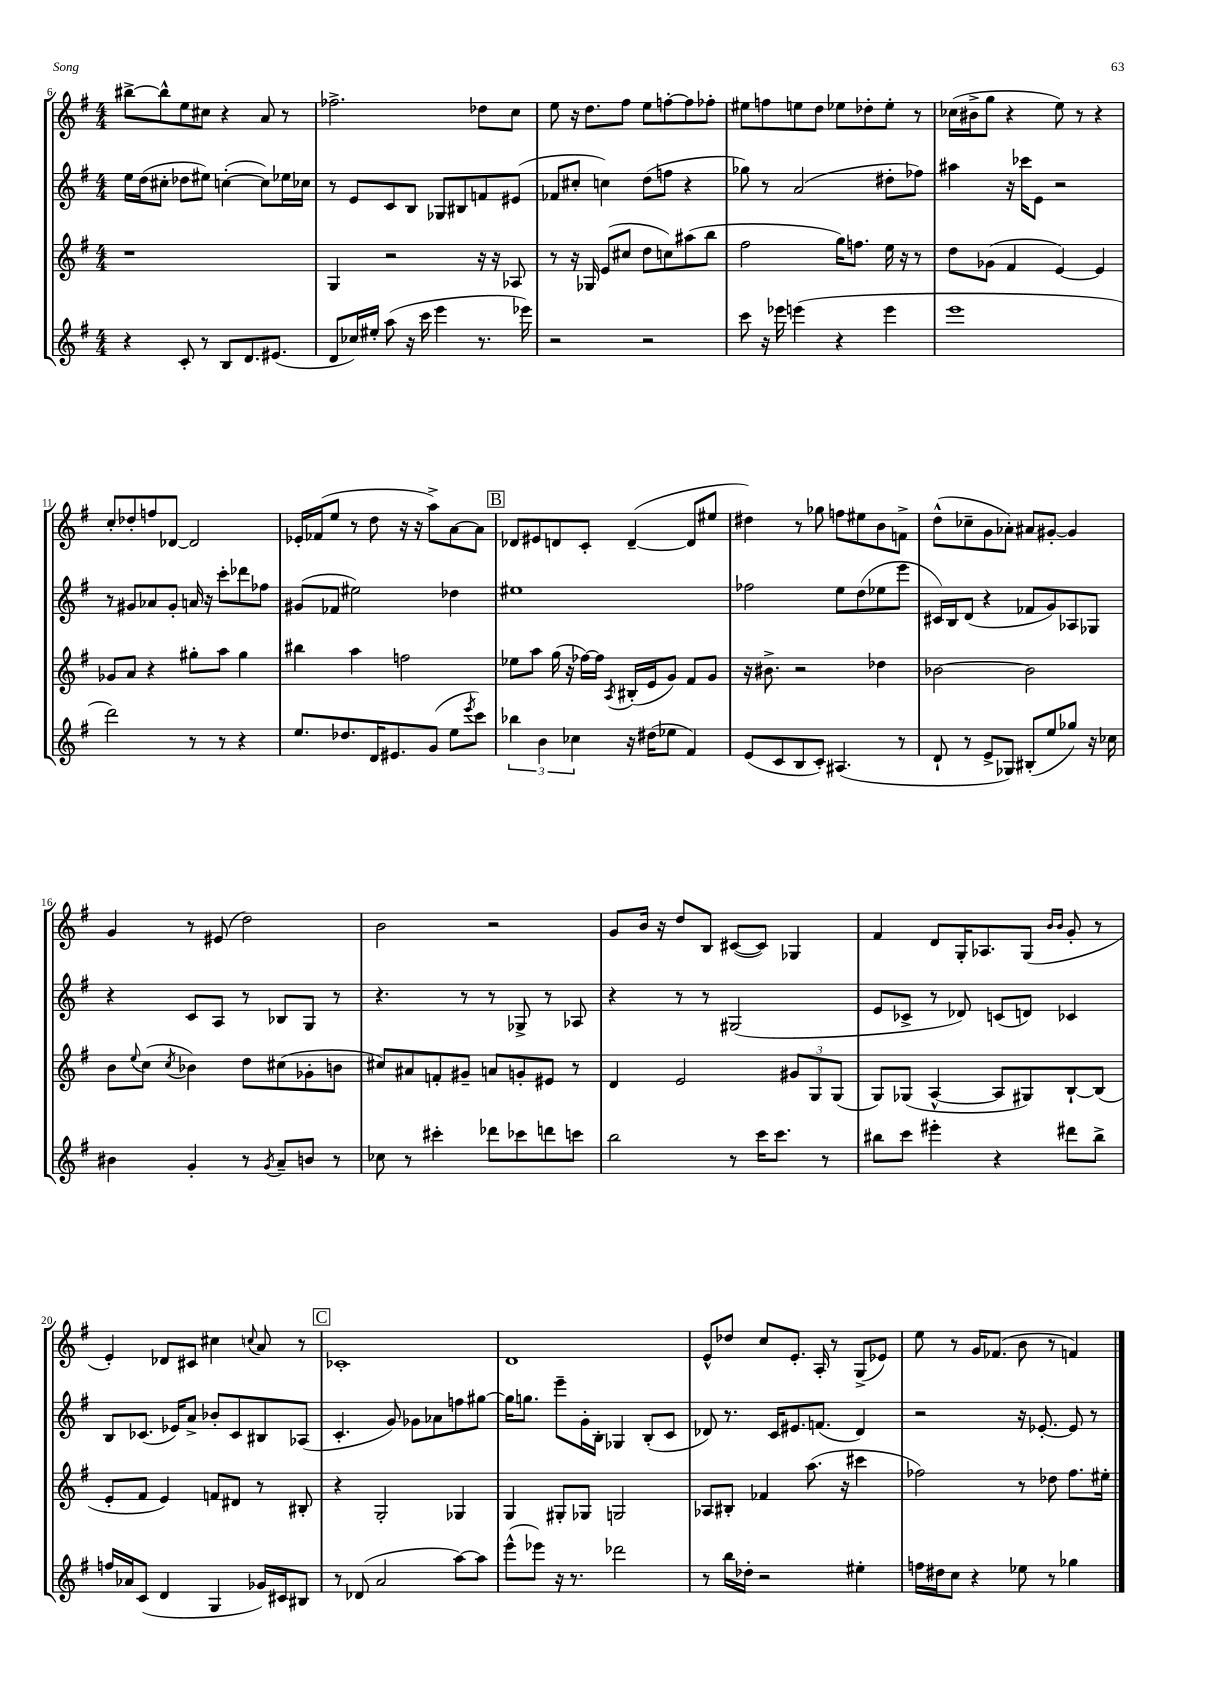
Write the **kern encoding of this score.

**kern	**kern	**kern	**kern
*part4	*part3	*part2	*part1
*staff4	*staff3	*staff2	*staff1
*clefG2	*clefG2	*clefG2	*clefG2
*k[f#]	*k[f#]	*k[f#]	*k[f#]
*M4/4	*M4/4	*M4/4	*M4/4
=6	=6	=6	=6
4r	1r	16ee\LL	[8bb#X^\L
.	.	(16dd\J	.
.	.	8cc#X'\J	8bb#^^\]
8c'/	.	8dd-X\L	8ee\
8r	.	8ee#X\J)	8cc#X\J
8B/L	.	([4ccn'\	4r
8.d/	.	.	.
.	.	8cc\L])	8a/
(8.e#X/J	.	.	.
.	.	16ee-X\L	8r
.	.	16cc-X\JJ	.
=7	=7	=7	=7
8d/L	4G/	8r	2.ff-X^\
16cc-X/L)	.	8e/L	.
16ee#X'/JJ	.	.	.
(8aa\	2r	8c/	.
16r	.	8B/J	.
16ccc\	.	.	.
4eee\	.	8G-X/L	.
.	.	8B#X/	.
8.r	16r	8fn/	8dd-X\L
.	16r	.	.
.	8A-X/	(8e#X/J	8cc\J
16eee-X\)	.	.	.
=8	=8	=8	=8
2r	8r	8f-X/L	8ee\
.	16r	8cc#X'/J	16r
.	16G-X/	.	8.dd\L
.	(8e/L	4ccn\)	.
.	8cc#X/J	.	8ff#\J
2r	8dd\L	(8dd\L	8ee\L
.	8ccn\)	8ffn\J	[8ffn'\
.	(8aa#X\	4r	8ff\]
.	8bb\J	.	8ff-X'\J
=9	=9	=9	=9
8ccc\	2ff#\	8gg-X\)	8ee#X\L
16r	.	8r	8ffn\
16eee-X\	.	.	.
(4eeen\	.	(2a/	8een\
.	.	.	8dd\J
4r	16gg\KL)	.	8ee-X\L
.	8.ffn\J	.	.
.	.	.	8dd-X'\
4eee\	16ee\	8dd#X'\L	8ee-'\J
.	16r	.	.
.	8r	8ff-X\J)	8r
=10	=10	=10	=10
1eee	8dd\L	4aa#X\	(16cc-X\LL
.	.	.	16b#X^\J
.	(8g-X\J	.	8gg\J
.	4f#/	16r	4r
.	.	16ccc-X\KL	.
.	.	8e\J	.
.	[4e/)	2r	8ee\)
.	.	.	8r
.	4e/]	.	4r
!!LO:LB:g=z
=11	=11	=11	=11
2ddd\)	8g-X/L	8r	8cc'/L
.	8a/J	8g#X/L	8dd-X'/
.	4r	8a-X/	8ffn/
.	.	8g#'/J	[8d-X/J
8r	8gg#X'\L	16an/	2d-/]
.	.	16r	.
8r	8aa\J	8ccc'\L	.
4r	4gg#\	8ddd-X\	.
.	.	8ff-X\J	.
=12	=12	=12	=12
8.ee/L	4bb#X\	(8g#X/L	16e-X'/LL
.	.	.	(16f-X/J
.	.	8f-X/J	8ee/J
8.dd-X/	.	.	.
.	4aa\	2ee#X\)	8r
16d/K	.	.	8dd\
8.e#X/	.	.	.
.	2ffn\	.	16r
.	.	.	16r
(8g/J	.	.	8aa^\L)
8ee\L	.	4dd-X\	[8a\
8qeee/	.	.	.
8ccc\J)	.	.	8a\J]
!!LO:REH:place=s1:t=B
=13	=13	=13	=13
6bb-X\	8ee-X\L	1ee#X	8d-X/L
.	8aa\J	.	8e#X/
6b\	.	.	.
.	(16gg\	.	8dn/
.	16r	.	.
6cc-X\	.	.	.
.	[16ff-X\LL)	.	8c'/J
.	16ff-\JJ]	.	.
.	8qA/	.	.
16r	(16B#X'/LL	.	([4d~/
(16dd#X\KL	16e/J	.	.
8ee-X\J	8g/J)	.	.
4f#/)	8f#/L	.	8d/L]
.	8g/J	.	8ee#X/J
=14	=14	=14	=14
(8e/L	16r	2ff-X\	4dd#X\)
.	8.b#X^\	.	.
8c/	.	.	.
8B/	2r	.	8r
8c'/J)	.	.	8gg-X\
(4.A#X/	.	8ee\L	8ffn\L
.	.	(8dd\	8ee#X\
.	4dd-X\	8ee-X\	8b\
8r	.	8eee\J	8fn^\J
=15	=15	=15	=15
8d`/	[2b-X\	16c#X/LL)	(8dd^^\L
.	.	16B/J	.
8r	.	(8d/J	8cc-X~\
8e^/L	.	4r	8g\
8G-X/J)	.	.	8a-X'\J)
(8B#X'/L	2b-\]	8f-X/L	8a#X/L
8ee/	.	8g/)	[8g#X'/J
8gg-X/J)	.	8A-X/	4g#/]
16r	.	8G-X/J	.
16cc-X\	.	.	.
!!LO:LB:g=z
=16	=16	=16	=16
4b#X\	8b\L	4r	4g/
.	8qqee/	.	.
.	(8cc\J	.	.
.	8qcc/	.	.
4g'/	4b-X\)	8c/L	8r
.	.	8A/J	(8e#X/
8r	8dd\L	8r	2dd\)
8qg/	.	.	.
8a~/L	(8cc#X\	8B-X/L	.
8bn/J	8g-X'\	8G/J	.
8r	8bn\J	8r	.
=17	=17	=17	=17
8cc-X\	8cc#X/L)	4.r	2b\
8r	8a#X/	.	.
4ccc#X'\	8fn'/	.	.
.	8g#X~/J	8r	.
8ddd-X\L	8an/L	8r	2r
8ccc-X\	8gn'/	8G-X^/	.
8dddn\	8e#X/J	8r	.
8cccn\J	8r	8A-X/	.
=18	=18	=18	=18
2bb\	4d/	4r	8g/L
.	.	.	16b/Jk
.	.	.	16r
.	2e/	8r	8dd/L
.	.	8r	8B/J
8r	.	(2G#X/	([8c#X/L
16ccc\KL	.	.	8c#/J])
8.ccc\J	.	.	.
.	12g#X/L	.	4G-X/
.	12G/	.	.
8r	.	.	.
.	(12G/J	.	.
=19	=19	=19	=19
8bb#X\L	8G/L)	8e/L	4f#/
8ccc\J	(8G-X/J	8c-X^/J	.
4eee#X'\	[4A^^/	8r	8d/L
.	.	8d-X/)	16G'/K
.	.	.	8.A-X/
4r	8A/L]	(8cn/L	.
.	8G#X/)	8dn/J)	(8G/J
.	.	.	16qqb/LL
.	.	.	16qqb/JJ
8ddd#X\L	[8B`/	4c-X/	8g'/
8bb#^\J	(8B/J]	.	8r
!!LO:LB:g=z
=20	=20	=20	=20
16ffn/LL	8e'/L	8B/L	4e'/)
16a-X/J	.	.	.
(8c/J	8f#/J	(8.c-X/J	.
4d/	4e/)	.	8d-X/L
.	.	16e-X/KL)	.
.	.	8a^/J	8c#X/J
4G/	8fn/L	8b-X'/L	4cc#X\
.	8d#X/J	8c-/	.
.	.	.	8qqccn/
16g-X/LL)	8r	8B#X/	8a/
16c#X/J	.	.	.
8B#X/J	8B#X'/	(8A-X/J	8r
!!LO:REH:place=s1:t=C
=21	=21	=21	=21
8r	4r	4.c'/	1c-X'
(8d-X/	.	.	.
2a/	2G'/	.	.
.	.	8g/)	.
.	.	8g-X\L	.
.	.	8a-X\	.
[8aa\L)	4G-X/	8ffn\	.
8aa\J]	.	[8gg#X\J	.
=22	=22	=22	=22
(8eee^^\L	4G/	16gg#\KL]	1d
.	.	8.ggn\J	.
8eee-X\J)	.	.	.
16r	8G#X'/L	8eee~\L	.
8.r	.	.	.
.	8G-X/J	16g'\L	.
.	.	16B'\JJ	.
2ddd-X\	2Gn/	4G-X/	.
.	.	(8B'/L	.
.	.	8c/J	.
=23	=23	=23	=23
8r	8A-X/L	8d-X/)	8e^^/L
16bb\LL	8B#X'/J	8.r	8dd-X/J
16dd-X'\JJ	.	.	.
2r	4f-X/	.	8cc/L
.	.	16c/KL	.
.	.	8.e#X/	8.e'/J
.	(8.aa\	.	.
.	.	(8.fn/J	16A'/
.	.	.	8r
.	16r	.	.
4ee#X'\	4ccc#X\	4d-/)	(8G^/L
.	.	.	8e-X/J)
=24	=24	=24	=24
16ffn\LL	2ff-X\)	2r	8ee\
16dd#X\J	.	.	.
8cc\J	.	.	8r
4r	.	.	16g/KL
.	.	.	(8.f-X/J
8ee-X\	8r	16r	8b\
.	.	[8.e-X'/	.
8r	8dd-X\	.	8r
4gg-X\	8.ff-\L	8e-/]	4fn/)
.	.	8r	.
.	16ee#X'\Jk	.	.
==	==	==	==
*-	*-	*-	*-
